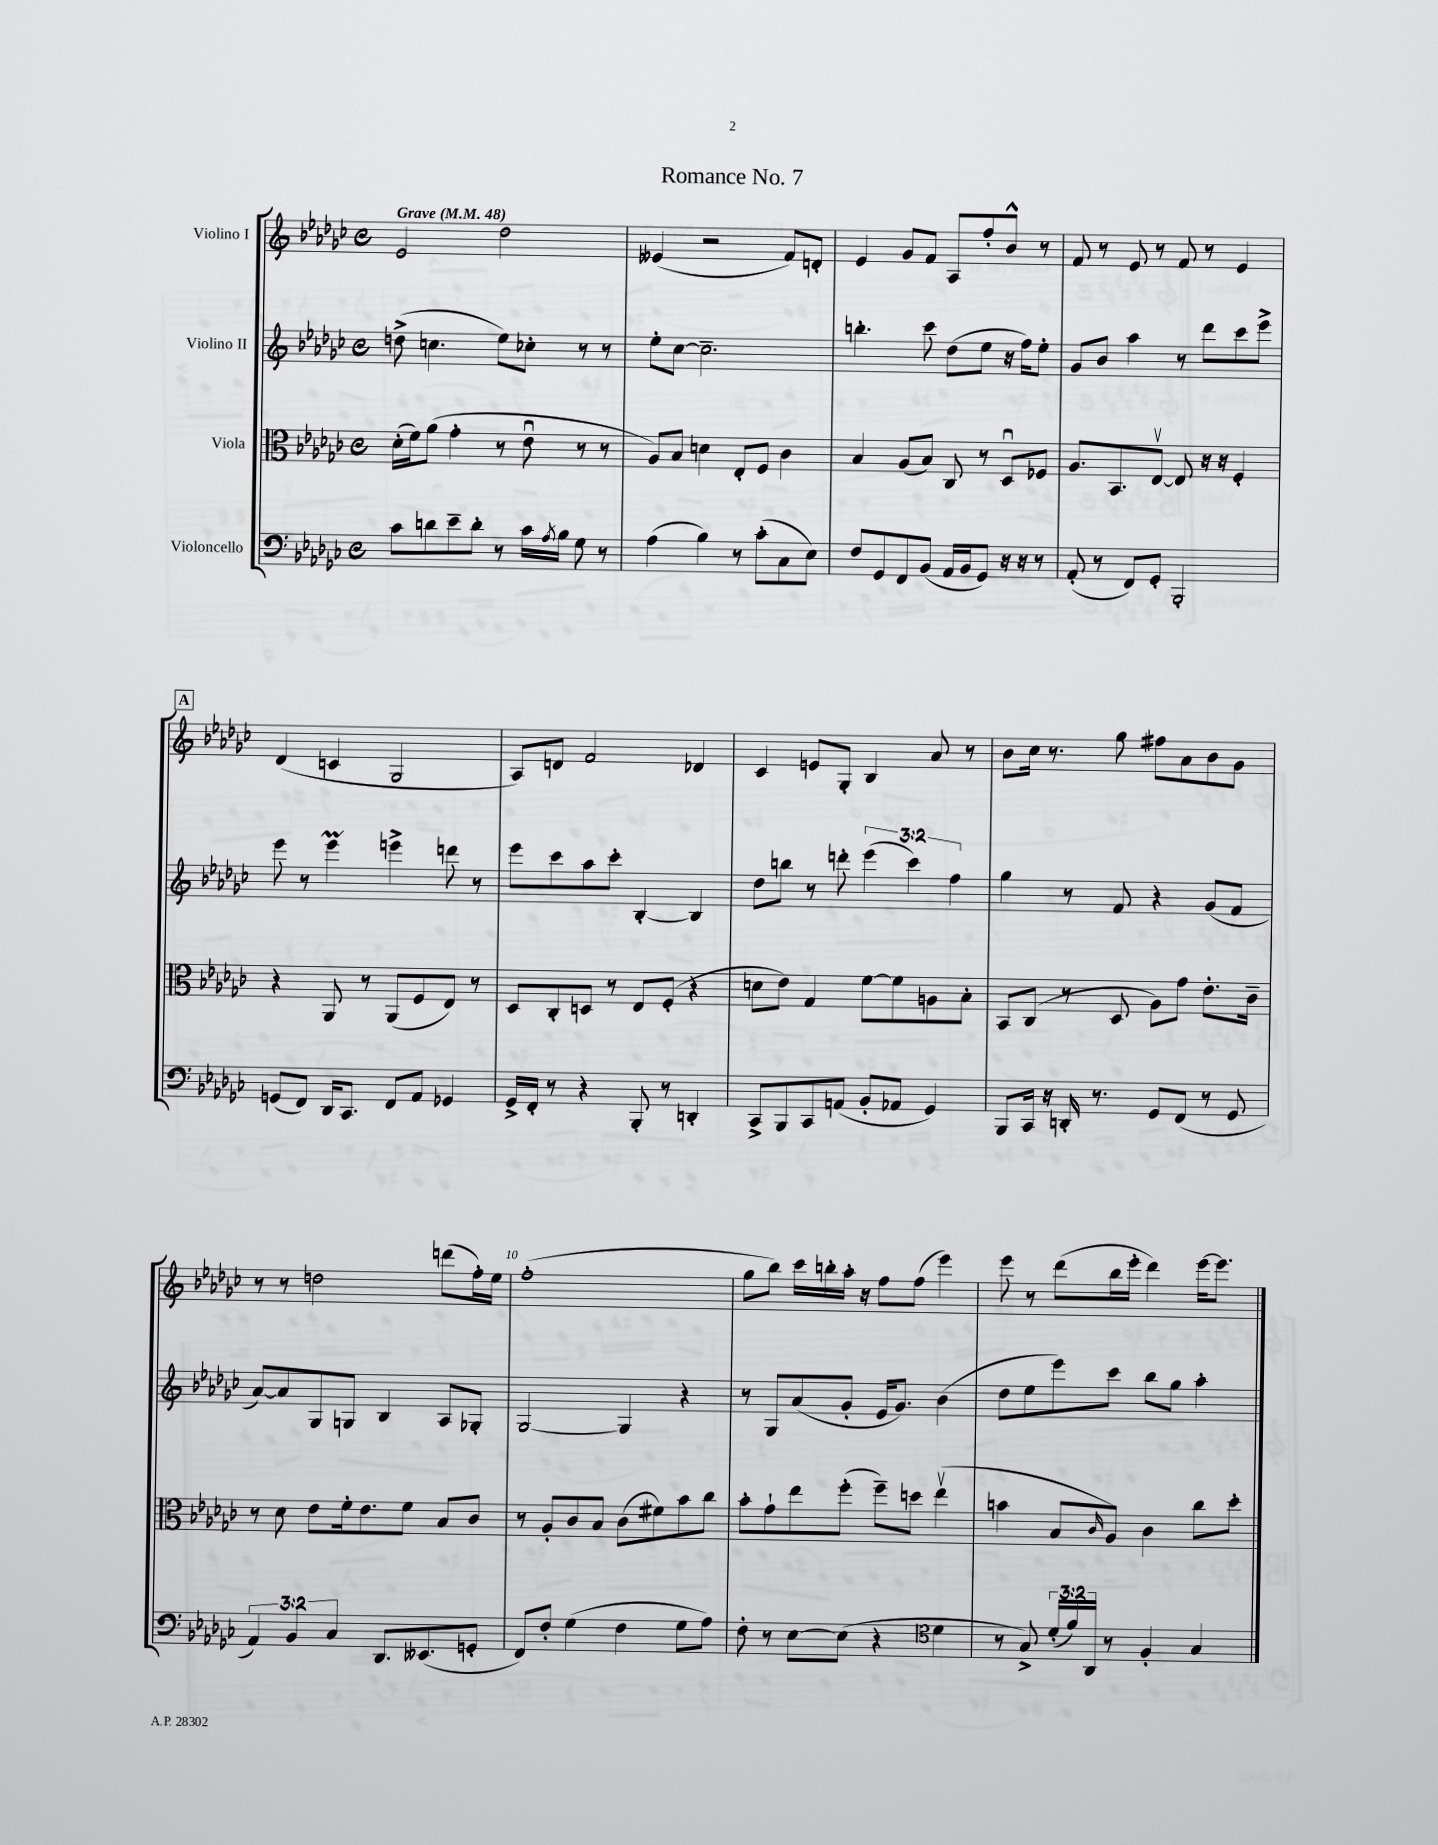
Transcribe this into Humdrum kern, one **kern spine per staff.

**kern	**kern	**kern	**kern
*staff4	*staff3	*staff2	*staff1
*clefF4	*clefC3	*clefG2	*clefG2
*k[b-e-a-d-g-c-]	*k[b-e-a-d-g-c-]	*k[b-e-a-d-g-c-]	*k[b-e-a-d-g-c-]
*M4/4	*M4/4	*M4/4	*M4/4
*met(c)	*met(c)	*met(c)	*met(c)
*MM48	*MM48	*MM48	*MM48
8c-	(16d-'	(8dd^	2e-
.	16f)	.	.
8d	(8a-	4.cc	.
8e-~	4g-'	.	.
8d'	.	.	.
8r	8r	8ee-)	2dd-
16c-	8e-u	8cc-'	.
8qA-	.	.	.
16B-	.	.	.
8G-	8r	8r	.
8r	8r	8r	.
=	=	=	=
(4A-	8A-)	8ee-'	(4e--
.	8B-	[8cc-	.
4B-)	4d	2.cc-~]	2r
8r	8E-'	.	.
(8c-'	8F	.	.
8C-	4c-	.	8f)
8E-)	.	.	8d'
=	=	=	=
8F	4B-	4.bb'	4e-
8GG-	.	.	.
8FF	(8A-	.	8g-
(8BB-	8B-)	8ccc-	8f
16AA-	8C-	(8dd-	8A-
16BB-	.	.	.
8GG-)	8r	8ee-	8ff'
16r	8D-u	16r	8b-^^
16r	.	16ff)	.
8r	8F-	8ee-'	8r
=	=	=	=
(8AA-'	8.A-	8g-	8f
8r	.	8b-	8r
.	8.BB-	.	.
8FF)	.	4aa-	8e-
8GG-'	[8E-v	.	8r
2BBB-'	8E-]	8r	8f
.	16r	8ddd-	8r
.	16r	.	.
.	4F'	8ccc-	4e-
.	.	8eee-^	.
=	=	=	=
(8GG	4r	8eee-	(4d-
8FF)	.	8r	.
16DD-	8AA-	4eee-	4c
8.CC-	.	.	.
.	8r	.	.
8FF	(8AA-	4eee^	2G-
8AA-	8F	.	.
4GG-	8E-)	8ddd	.
.	8r	8r	.
=	=	=	=
16GG-^	8D-	8eee-	8A-)
16FF'	.	.	.
8r	8C-'	8ccc-	8d
4r	8D	8aa-	2f
.	8r	8ccc-'	.
8BBB-'	8E-	[4B-'	.
8r	(8F'	.	.
4DD'	4r	4B-]	4d-
=	=	=	=
8CC-^	8d	8dd-	4c-
8BBB-	8e-)	8bb	.
8CC-	4G-	8r	8e
(8AA	.	8ddd'	8G-'
8BB-'	[8f	(6eee-	4B-
8AA-	8f]	.	.
.	.	6ccc-)	.
4GG-)	8A	.	8a-
.	.	6ff	.
.	8B-'	.	8r
=	=	=	=
8BBB-	8BB-	4gg-	8b-
16CC-	(8C-	.	16cc-
16r	.	.	8.r
16DD'	8r	8r	.
8.r	.	.	.
.	8D-	8f	8gg-
8GG-	8A-)	4r	8ff#
(8FF	8g-	.	8a-
8r	8.e-'	(8g-	8b-
8GG-	.	8f	8g-
.	16c-~	.	.
=	=	=	=
6AA-)	8r	[8a-)	8r
.	8d-	8a-]	8r
6BB-	.	.	.
.	8e-	8G-	2dd
6C-	.	.	.
.	16f'	8G	.
.	8.e-	.	.
8.DD-	.	4B-	.
.	8f	.	.
(8.EE--	.	.	.
.	8B-	8A-	(8ddd
8GG'	8c-	8G-'	16ff')
.	.	.	16ee-
=	=	=	=
8FF)	8r	[2G-	(1ff'
8F'	8A-'	.	.
(4G-	8c-	.	.
.	8B-	.	.
4F	(8c-	4G-]	.
.	8f#)	.	.
8G-	8b-	4r	.
8A-)	8cc-	.	.
=	=	=	=
8F'	8b-'	8r	8gg-
8r	8g-`	8G-	8bb-)
[8E-	8ee-	(8a-	16ccc-
.	.	.	16bb'
(8E-]	(8ff'	8g-'	16aa-'
.	.	.	16r
4r	8ff~)	16e-	8ff
.	.	8.g-)	.
.	8dd	.	(8ff
*clefC4	*	*	*
4d-	(4ee-v	(4b-	4eee-)
=	=	=	=
8r	4b	8dd-	8eee-
8G-^)	.	8ee-	8r
(24d-'	8B-	8eee-)	(8ddd-
24f)	.	.	.
24AA-	.	.	.
.	16qqc-	.	.
8r	8A-)	8ccc-	16bb-
.	.	.	16eee-'
4F'	4c-	8bb-	4ddd-)
.	.	8gg-	.
4G-	8cc-	4aa-'	[16eee-
.	.	.	8.eee-]
.	8dd-'	.	.
==	==	==	==
*-	*-	*-	*-
